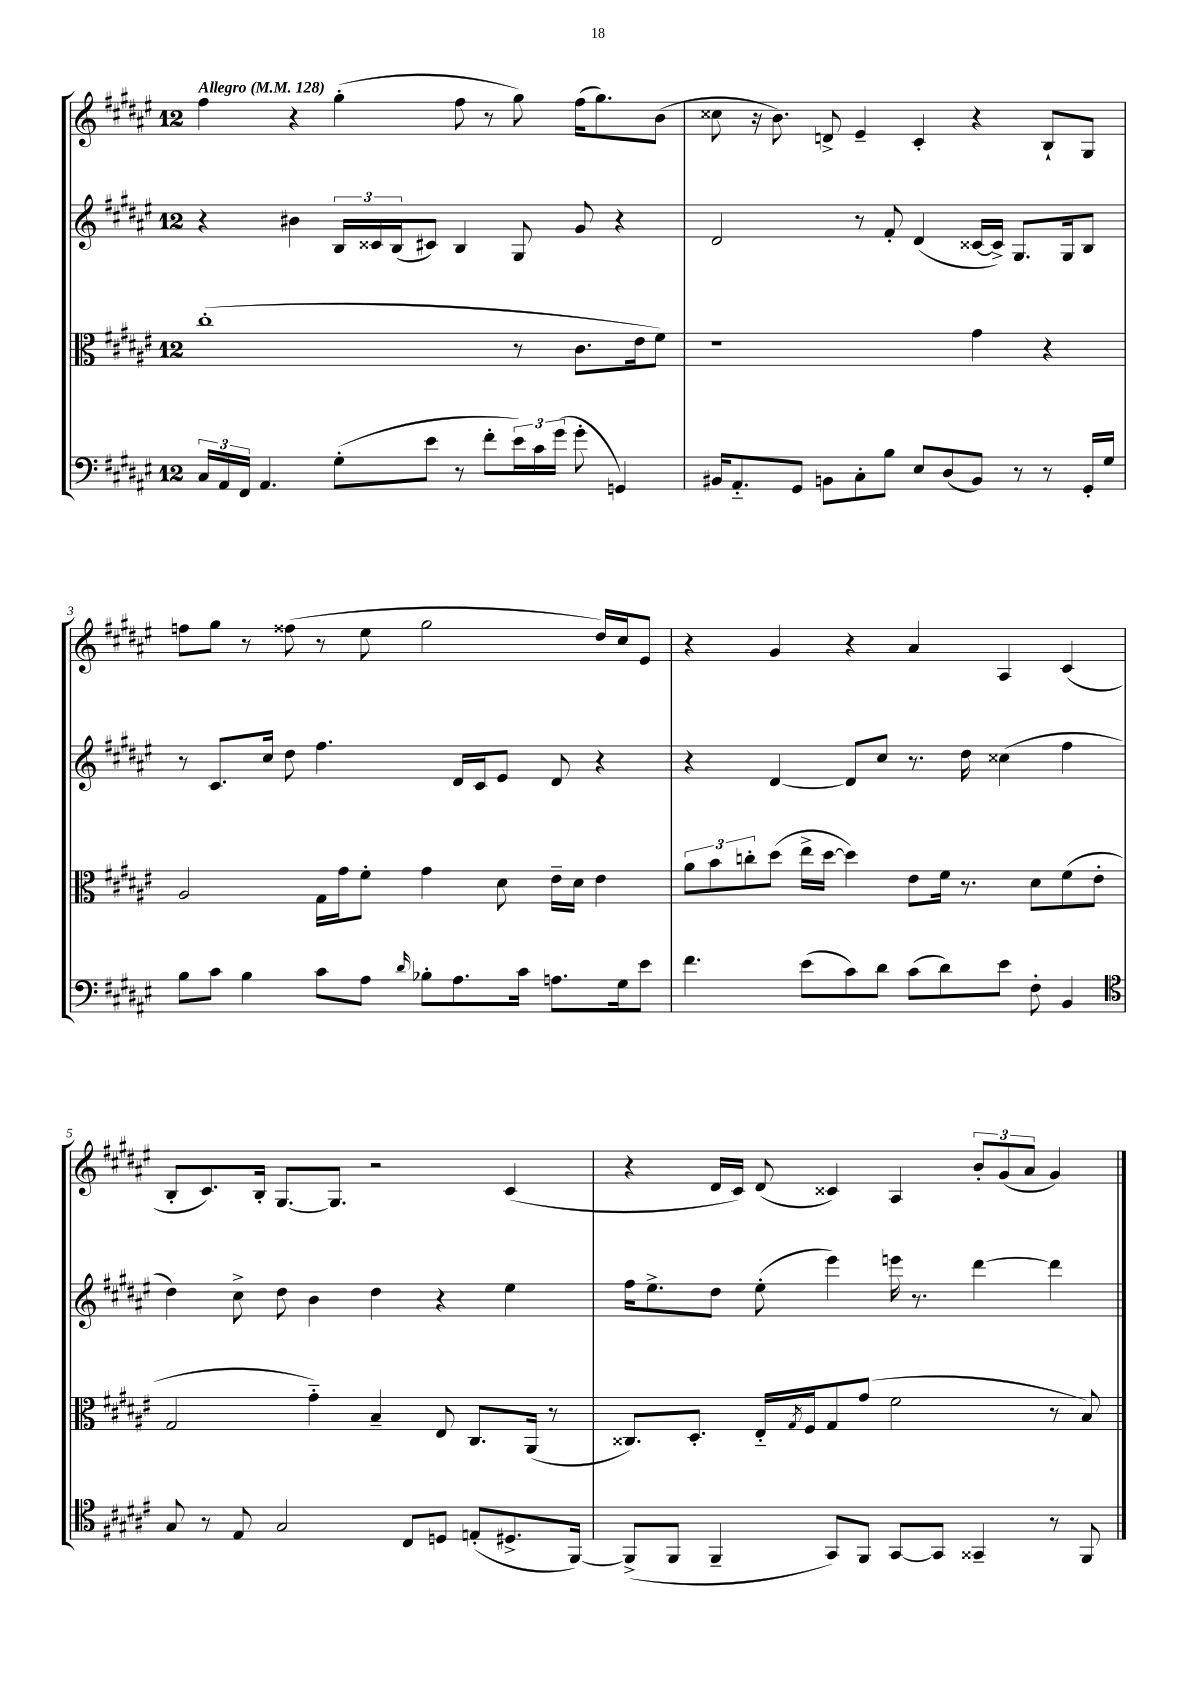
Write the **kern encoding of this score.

**kern	**kern	**kern	**kern
*staff4	*staff3	*staff2	*staff1
*clefF4	*clefC3	*clefG2	*clefG2
*k[f#c#g#d#a#e#]	*k[f#c#g#d#a#e#]	*k[f#c#g#d#a#e#]	*k[f#c#g#d#a#e#]
*M12/8	*M12/8	*M12/8	*M12/8
*MM128	*MM128	*MM128	*MM128
24C#	(1cc#'	4r	4ff#
24AA#	.	.	.
24FF#	.	.	.
4.AA#	.	.	.
.	.	4b#	4r
(8G#'	.	24B	(4gg#'
.	.	24c##	.
.	.	(24B	.
8e#	.	8c#)	.
8r	.	4B	8ff#
8f#'	.	.	8r
24e#)	8r	8G#	8gg#)
24c#	.	.	.
(24g#	.	.	.
8g#'	8.c#	8g#	(16ff#
.	.	.	8.gg#)
4GG)	.	4r	.
.	16e#	.	.
.	8f#)	.	(8b
=	=	=	=
16BB#	1r	2d#	8cc##
8.AA#'~	.	.	.
.	.	.	16r
.	.	.	8.b)
8GG#	.	.	.
8BB	.	.	8d^
8C#'	.	8r	4e#~
8B	.	8f#'	.
8E#	.	(4d#	4c#'
(8D#	.	.	.
8BB)	4g#	[16c##	4r
.	.	16c##^])	.
8r	.	8.G#	.
8r	4r	.	8B`
.	.	16G#	.
16GG#'	.	8B	8G#
16G#	.	.	.
=	=	=	=
8B	2A#	8r	8ff
8c#	.	8.c#	8gg#
4B	.	.	8r
.	.	16cc#	.
.	.	8dd#	(8ff##
8c#	16G#	4.ff#	8r
.	16g#	.	.
8A#	8f#'	.	8ee#
16qqd#	.	.	.
8B-'	4g#	.	2gg#
8.A#	.	16d#	.
.	.	16c#	.
.	8d#	8e#	.
16c#	.	.	.
8.A	16e#~	8d#	.
.	16d#	.	.
.	4e#	4r	16dd#)
16G#	.	.	16cc#
8e#	.	.	8e#
=	=	=	=
4.f#	12a#	4r	4r
.	12b	.	.
.	12cc'	.	.
.	(8dd#	[4d#	4g#
(8e#	16ee#^	.	.
.	[16dd#	.	.
8c#)	4dd#])	8d#]	4r
8d#	.	8cc#	.
(8c#	8e#	8.r	4a#
8d#)	16f#	.	.
.	8.r	16dd#	.
8e#	.	(4cc##	4A#
8F#'	8d#	.	.
4BB	(8f#	4ff#	(4c#
.	8e#'	.	.
=	=	=	=
*clefC4	*	*	*
8G#	2G#	4dd#)	8B'
8r	.	.	8.c#)
8E#	.	8cc#^	.
.	.	.	16B'
2G#	.	8dd#	[8.G#
.	4g#'~)	4b	.
.	.	.	8.G#]
.	4B~	4dd#	2r
8C#	.	.	.
8D	8E#	4r	.
(8E'	8.C#	.	.
8.D#^	.	4ee#	(4c#
.	(16AA#	.	.
.	8r	.	.
[16FF#)	.	.	.
=	=	=	=
(8FF#^]	8.C##)	16ff#	4r
.	.	8.ee#^	.
8FF#	.	.	.
.	8.D#'	.	.
4FF#~	.	8dd#	16d#
.	.	.	16c#)
.	16E#'~	(8ee#'	(8d#
.	8qG#	.	.
.	16F#	.	.
8GG#)	8G#	4eee#)	4c##)
8FF#	(8g#	.	.
[8GG#	2f#	16eee	4A#
.	.	8.r	.
8GG#]	.	.	.
4GG##~	.	[4ddd#	12b'
.	.	.	(12g#
.	.	.	12a#
8r	8r	4ddd#]	4g#)
8FF#	8B)	.	.
==	==	==	==
*-	*-	*-	*-
